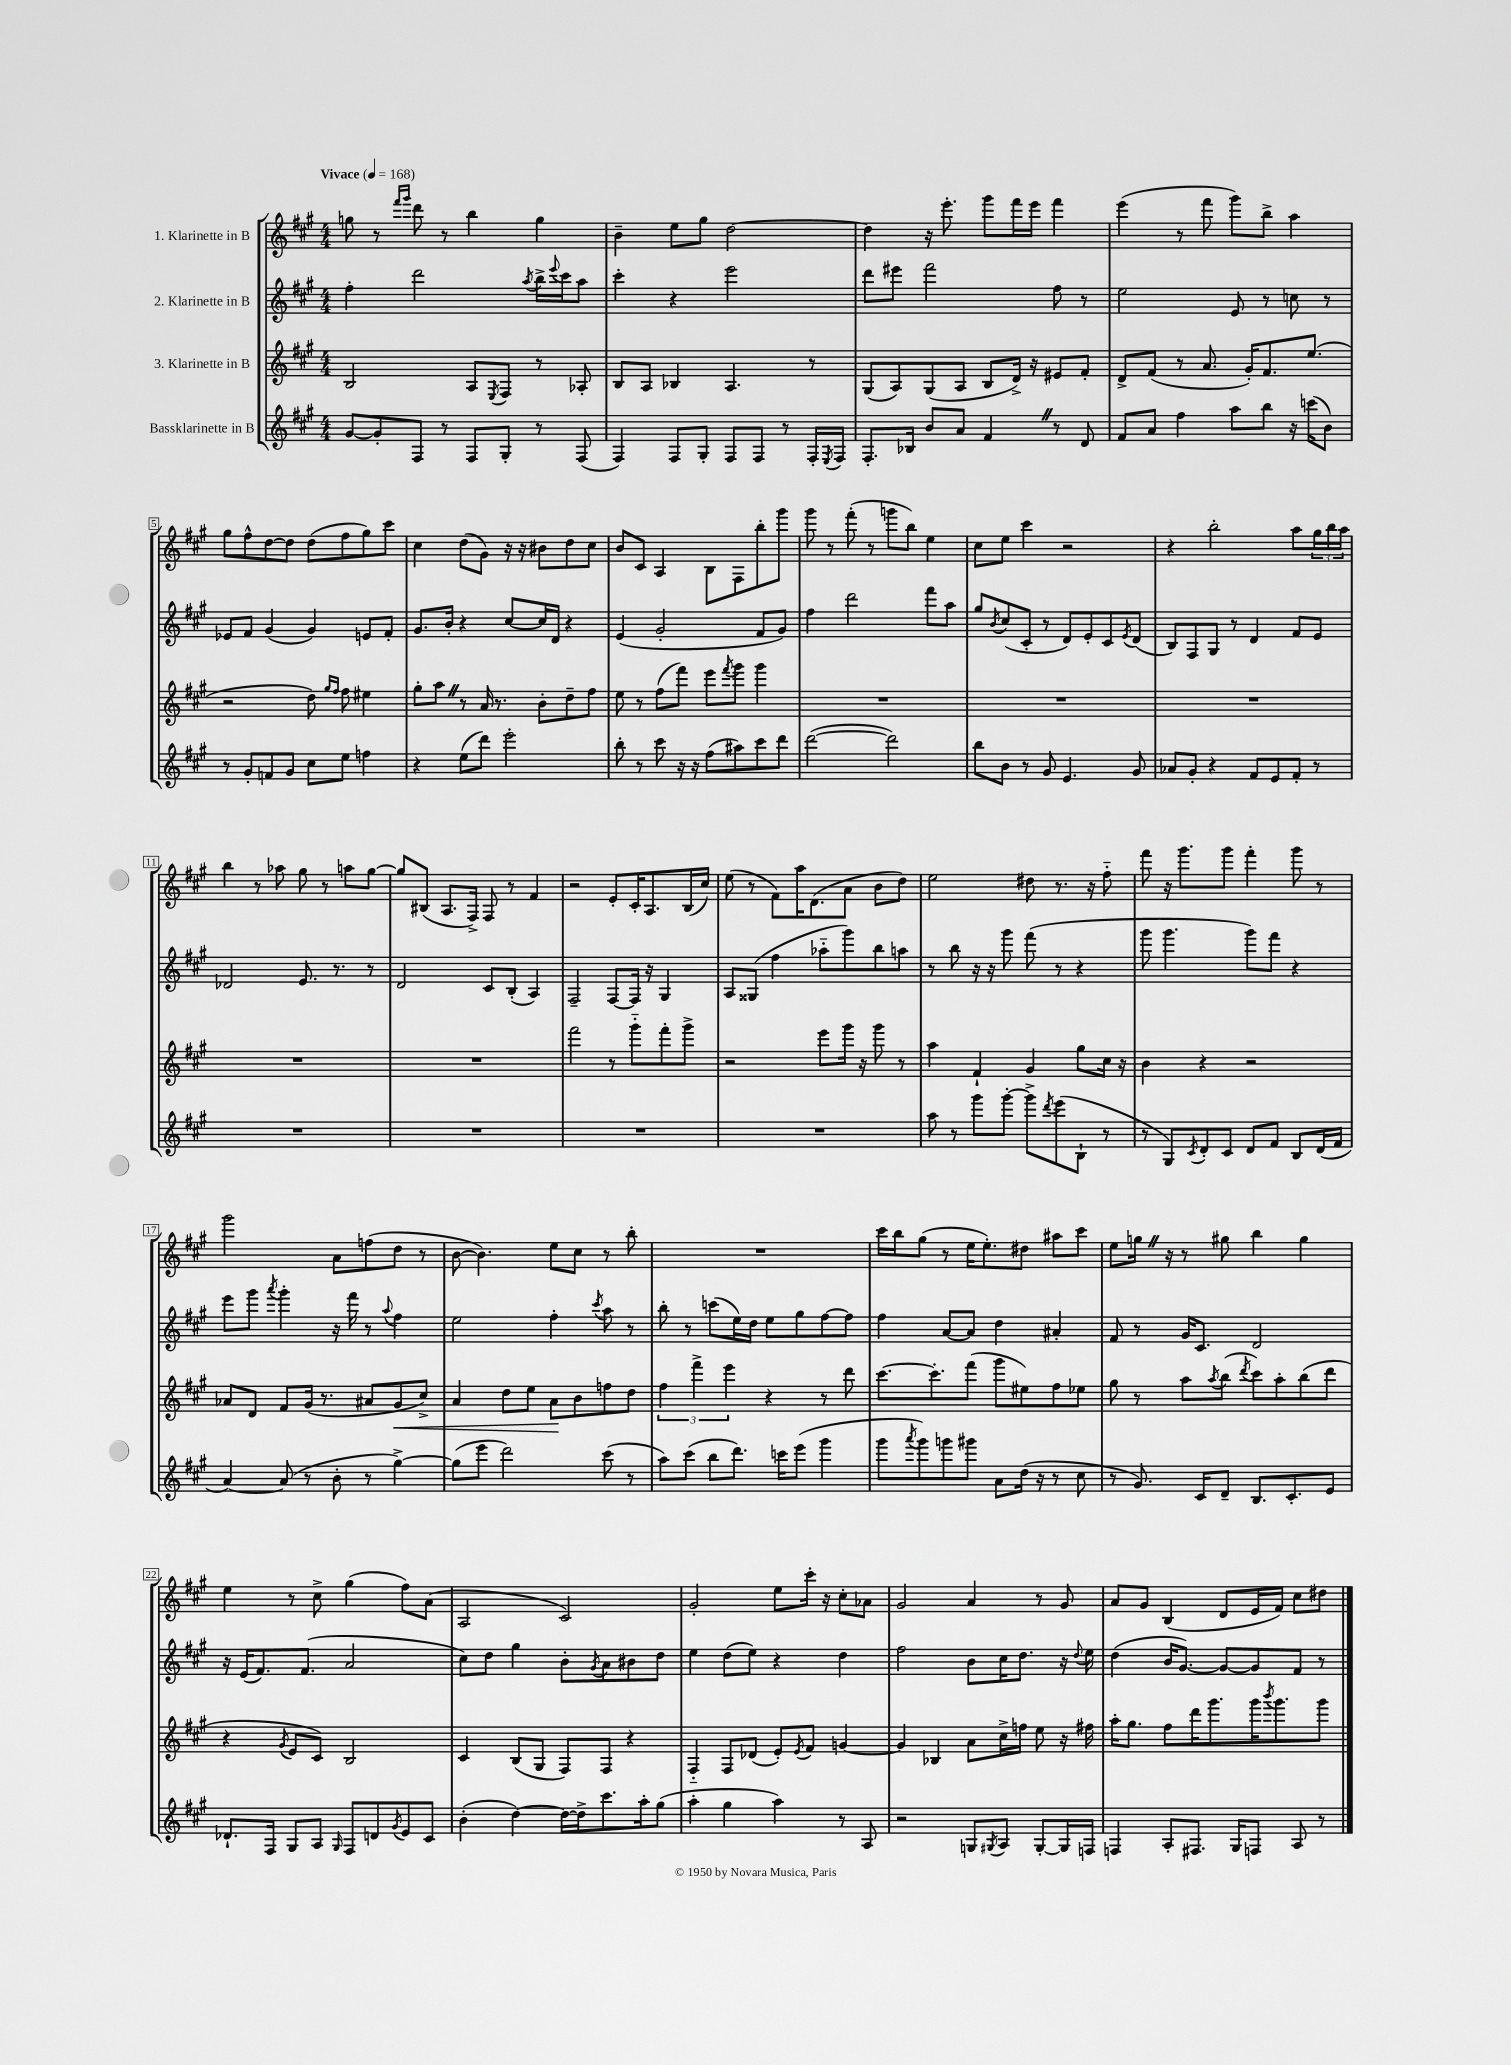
<<
\new StaffGroup <<
\new Staff = "s0" \with { instrumentName = "1. Klarinette in B" } {
    \clef treble \key a \major \numericTimeSignature \time 4/4 \tempo "Vivace" 4 = 168
    g''8 r8 \grace { fis'''16 gis'''16 } d'''8 r8 b''4 g''4 |
    b'4-- e''8 gis''8 d''2~ |
    d''4 r16 e'''8.-. gis'''8 fis'''16 e'''16 fis'''4 |
    e'''4( r8 fis'''8 gis'''8) b''8-> a''4 |
    gis''8 fis''8-^ d''8~ d''8 d''8( fis''8 gis''8) cis'''8 |
    cis''4 d''8( gis'8) r16 r16 bis'8 d''8 cis''8 |
    b'8 cis'8 a4 b8 fis8 b''8-. gis'''8 |
    gis'''8 r8 fis'''8-.( r8 g'''8 b''8) e''4 |
    cis''8 e''8 cis'''4 r2 |
    r4 b''2-. a''8 \tuplet 3/2 { gis''16 b''16 a''16 } |
    b''4 r8 aes''8 gis''8 r8 a''8 gis''8~ |
    gis''8 bis8( a8. fis16->) fis8 r8 fis'4 |
    r2 e'8-. cis'16-. a8. b16( cis''16) |
    e''8( r8 fis'8) a''16 d'8.( a'8 b'8 d''8) |
    e''2 dis''8 r8. r16 fis''8-_ |
    fis'''8 r16 gis'''8. gis'''8 fis'''4-. gis'''8 r8 |
    gis'''2 a'8 f''8( d''8 r8 |
    b'8~ b'4.) e''8 cis''8 r8 b''8-. |
    R1 |
    cis'''16 b''16 gis''8( r8 e''16 e''8.-.) dis''8 ais''8 cis'''8 |
    e''8 g''16 \once \override BreathingSign.text = \markup { \musicglyph "scripts.caesura.straight" } \breathe r16 r8 gis''8 b''4 gis''4 |
    e''4 r8 cis''8-> gis''4( fis''8) a'8( |
    a2 cis'2) |
    gis'2-. e''8 cis'''16-. r16 cis''8-. aes'8 |
    gis'2 a'4 r8 gis'8 |
    a'8 gis'8 b4( d'8 e'16 fis'16) cis''8 dis''8 \bar "|." |
}
\new Staff = "s1" \with { instrumentName = "2. Klarinette in B" } {
    \clef treble \key a \major \numericTimeSignature \time 4/4
    fis''4-. d'''2 \acciaccatura { a''8 } b''16-> \appoggiatura { e'''8 } cis'''16 a''8 |
    cis'''4-. r4 e'''2 |
    d'''8 eis'''8 fis'''2 fis''8 r8 |
    e''2 e'8 r8 c''8 r8 |
    ees'8 fis'8 gis'4( gis'4) e'8 fis'8-. |
    gis'8. b'16-. r4 cis''8~ cis''16 d'16 r4 |
    e'4( gis'2-. fis'8 gis'8) |
    fis''4 d'''2 fis'''8 a''8 |
    gis''8 \acciaccatura { b'8 } cis''8( cis'8-. r8 d'8) e'8-. cis'8 \acciaccatura { e'8 } d'8( |
    b8) fis8 gis8 r8 d'4 fis'8 e'8 |
    des'2 e'8. r8. r8 |
    d'2 cis'8 b8-.( a4) |
    fis2-- fis8~ fis16 r16 gis4 |
    a8 gisis8( fis''4 aes''8-_ gis'''8) b''8 a''8 |
    r8 b''8 r16 r16 gis'''8 fis'''8( r8 r4 |
    gis'''8 gis'''4. gis'''8) fis'''8 r4 |
    e'''8 gis'''8 \acciaccatura { a'''8 } gis'''4-. r16 fis'''16 r8 \appoggiatura { a''8 } fis''4 |
    e''2 fis''4-. \acciaccatura { cis'''8 } a''8 r8 |
    b''8-. r8 c'''8( e''16) d''16 e''8 gis''8 fis''8~ fis''8 |
    fis''4 a'8~ a'8 d''4 ais'4-. |
    fis'8 r8 gis'16 cis'8. d'2 |
    r16 e'16( fis'8.) fis'8.( a'2 |
    cis''8) d''8 gis''4 b'8-. \acciaccatura { gis'8 } a'8 bis'8 d''8 |
    e''4 d''8( e''8) r4 d''4 |
    fis''2 b'8 cis''16 d''8. r16 \appoggiatura { d''8 } e''16 |
    d''4( b'16 gis'8.~) gis'8~ gis'8 fis'8 r8 \bar "|." |
}
\new Staff = "s2" \with { instrumentName = "3. Klarinette in B" } {
    \clef treble \key a \major \numericTimeSignature \time 4/4
    b2 a8 \acciaccatura { e8 } fis8 r8 aes8-. |
    b8 a8 bes4 a4. r8 |
    gis8( a8) gis8( a8 b8 d'16->) r16 eis'8 fis'8-. |
    d'8-> fis'8( r8 a'8. gis'16-.) fis'8. e''8.( |
    r2 d''8) \grace { gis''16 fis''16 } fis''8 eis''4 |
    gis''8-. a''8 \once \override BreathingSign.text = \markup { \musicglyph "scripts.caesura.straight" } \breathe r8 a'16 r8. b'8-. d''8-- fis''8 |
    e''8 r8 fis''8( fis'''8) e'''8 \acciaccatura { fis'''8 } gis'''8 gis'''4 |
    R1 |
    R1 |
    R1 |
    R1 |
    R1 |
    fis'''2 r8 gis'''8-_ fis'''8-. gis'''8-> |
    r2 e'''8 gis'''16 r16 gis'''8 r8 |
    a''4 fis'4-! gis'4 gis''8 cis''16 r16 |
    b'4 r4 r2 |
    aes'8 d'8 fis'8 gis'16( r8. ais'8 gis'8\< cis''8->) |
    a'4 d''8 e''8 a'8\! b'8 f''8 d''8 |
    \tuplet 3/2 { fis''4 fis'''4-> e'''4 } r4 r8 d'''8 |
    cis'''8.~ cis'''8.-. fis'''8( gis'''8 eis''8) fis''8 ees''8 |
    gis''8 r8 a''8 \acciaccatura { a''8 } b''8( \acciaccatura { d'''8 } cis'''8) a''8-. b''8( d'''8 |
    r4 \acciaccatura { gis'8 } e'8 cis'8) b2 |
    cis'4 b8( gis8 fis8) fis8 r4 |
    fis4-_ fis8 des'8( e'8-.) \acciaccatura { e'8 } fis'8 g'4~ |
    g'4 bes4 a'8 cis''16-> f''16 e''8 r16 fis''16 |
    a''16-. gis''8. fis''8 d'''16 gis'''8. gis'''16 \acciaccatura { b'''8 } gis'''8. gis'''8 \bar "|." |
}
\new Staff = "s3" \with { instrumentName = "Bassklarinette in B" } {
    \clef treble \key a \major \numericTimeSignature \time 4/4
    gis'8~ gis'8-. fis8 r8 fis8 gis8-. r8 fis8( |
    fis4) fis8 gis8-. fis8 fis8 r8 fis16-. \acciaccatura { e8 } fis16 |
    fis8.-. bes16 b'8 a'8 fis'4 \once \override BreathingSign.text = \markup { \musicglyph "scripts.caesura.straight" } \breathe r8 d'8 |
    fis'8 a'8 fis''4 a''8 b''8 r16 c'''16( b'8) |
    r8 gis'8-. f'8 gis'8 cis''8 e''8 f''4 |
    r4 e''8( d'''8) e'''2-. |
    b''8-. r8 cis'''8 r16 r16 fis''8( ais''8) cis'''8 d'''8 |
    d'''2~( d'''2) |
    b''8 b'8 r8 gis'8 e'4. gis'8 |
    aes'8 gis'8-. r4 fis'8 e'8 fis'8-. r8 |
    R1 |
    R1 |
    R1 |
    R1 |
    a''8 r8 gis'''8 gis'''8~-. gis'''8-> \acciaccatura { d'''8 } e'''8( b8-! r8 |
    r8 gis8) \acciaccatura { cis'8 } d'8-. cis'8 d'8 fis'8 b8 d'16( fis'16 |
    a'4~) a'8( r8 b'8-. r8 gis''4~->) |
    gis''8( e'''8 d'''2) cis'''8( r8 |
    a''8) cis'''8( b''8 d'''8.) c'''16 e'''8( gis'''4 |
    gis'''8 \acciaccatura { a'''8 } gis'''8) g'''8 gis'''8 a'8 d''16( r16 r8 cis''8 |
    r8 gis'8.) cis'16 d'8-- b8. cis'8.-. e'8 |
    des'8.-! fis16 gis8 a8 \grace { gis16 } fis8 d'8 \acciaccatura { gis'8 } e'8 cis'8 |
    b'4-.( d''4~) d''16~ d''16-> cis'''8. a''16-. gis''8( |
    a''4-. gis''4 a''4) r8 a8 |
    r2 g8 \acciaccatura { gis8 } a8 gis8~-. gis16 f16 |
    f4 a8-. fis8. gis16 f8 a8 r8 \bar "|." |
}
>>
>>
\layout { \context { \Score \override BarNumber.stencil = #(make-stencil-boxer 0.1 0.3 ly:text-interface::print) } }
